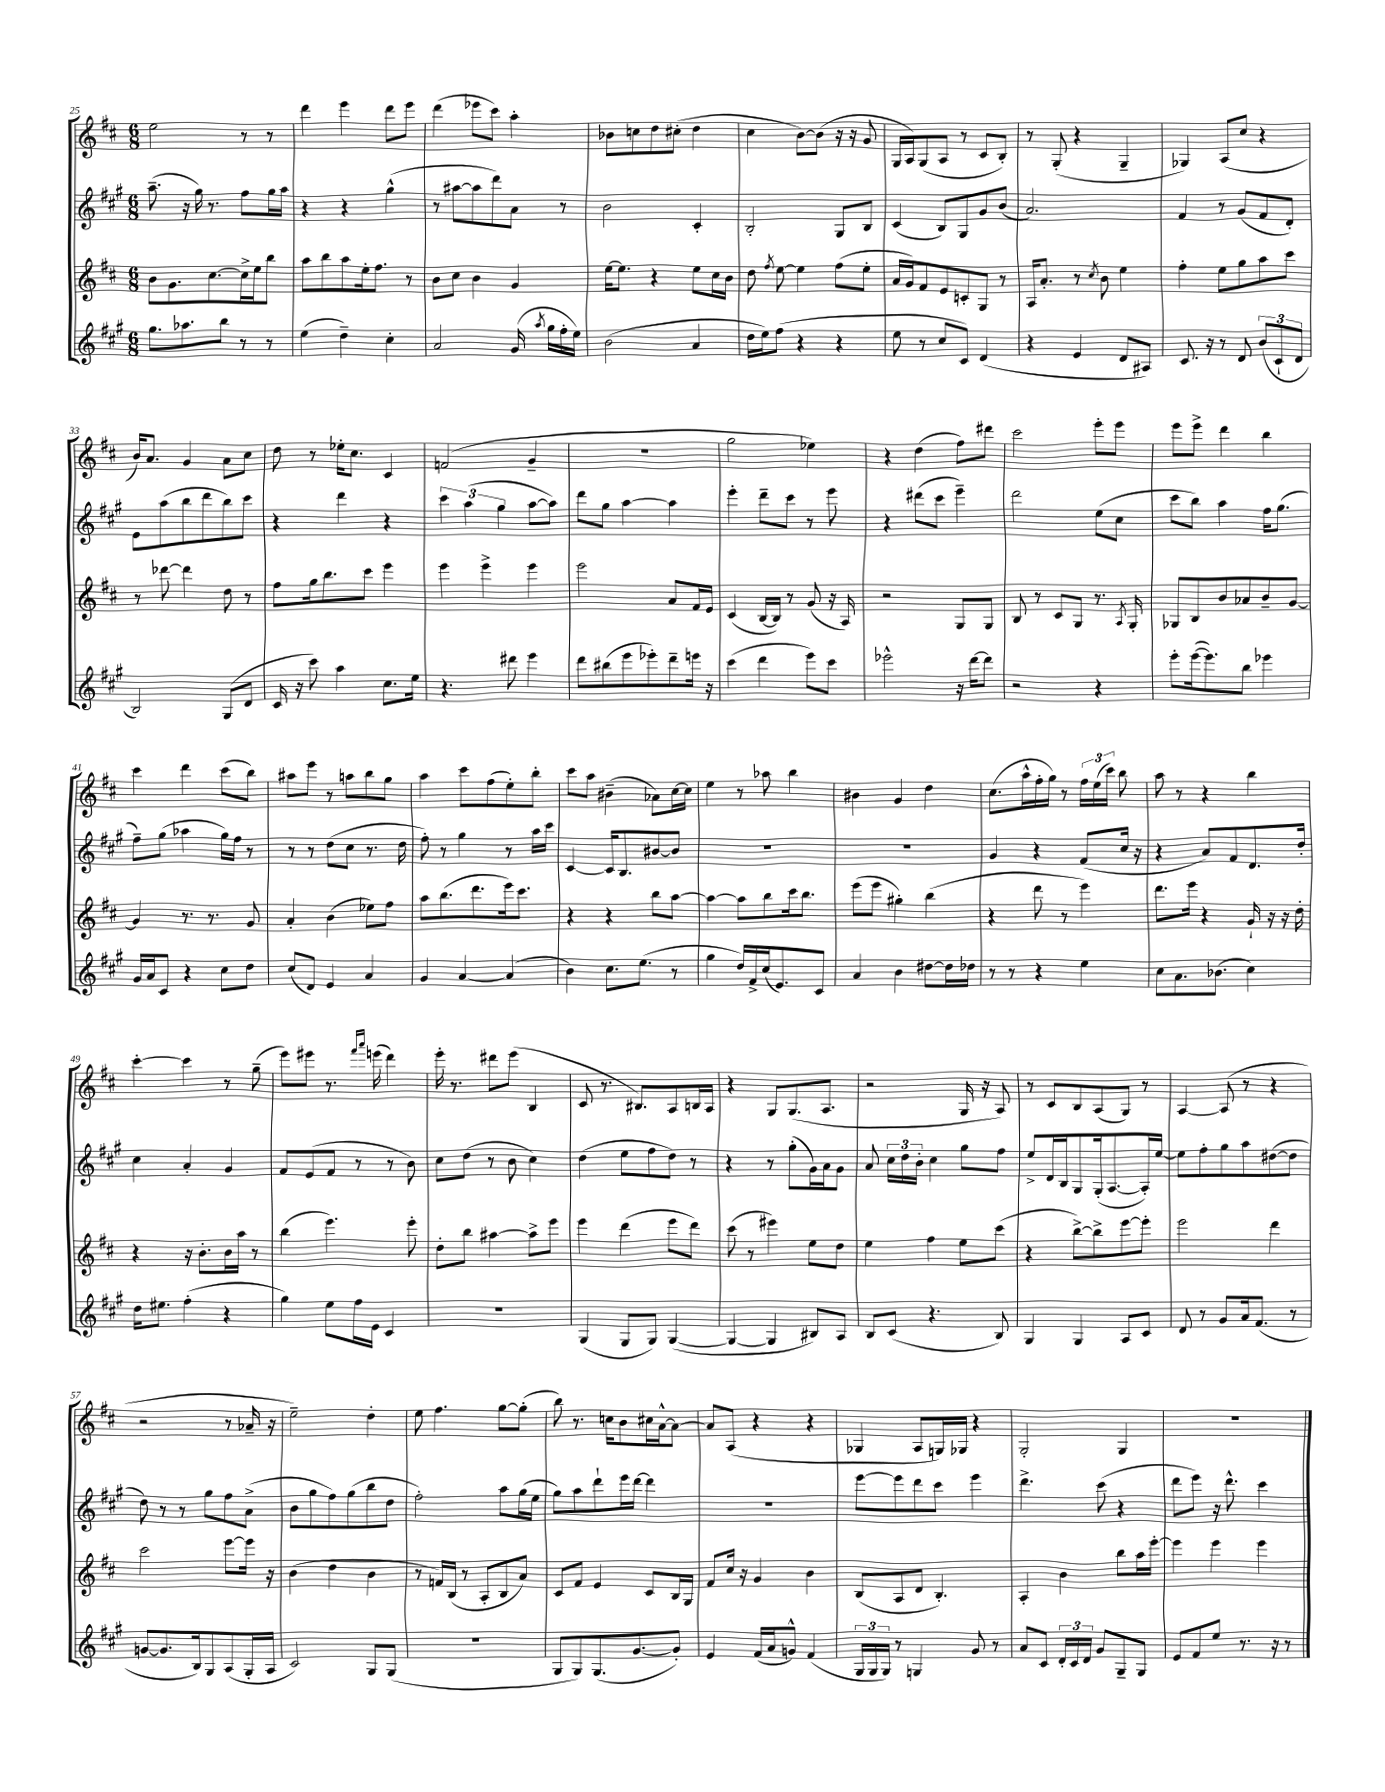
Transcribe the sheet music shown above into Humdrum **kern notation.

**kern	**kern	**kern	**kern
*part4	*part3	*part2	*part1
*staff4	*staff3	*staff2	*staff1
*clefG2	*clefG2	*clefG2	*clefG2
*k[f#c#g#]	*k[f#c#]	*k[f#c#g#]	*k[f#c#]
*M6/8	*M6/8	*M6/8	*M6/8
=25	=25	=25	=25
8.gg#\L	8b\L	(8.aa~\	2ee\
.	8.g\	.	.
8.aa-X\	.	16r	.
.	.	16gg#\)	.
.	[8.cc#\	8.r	.
8bb\J	.	.	.
8r	16cc#^\L]	8ff#\L	8r
.	16ee\J	.	.
8r	8bb\J	16gg#\L	8r
.	.	16aa\JJ	.
=26	=26	=26	=26
(4ee\	8aa\L	4r	4ddd\
.	8bb\	.	.
4dd~\)	8aa\	4r	4eee\
.	16ee'\k	.	.
.	8.ff#\J	.	.
4cc#'\	.	(4gg#^^\	8ddd\L
.	8r	.	8eee\J
=27	=27	=27	=27
2a/	8b\L	8r	(4ddd\
.	8cc#\J	[8aa#X\L	.
.	4b\	8aa#\]	8eee-X\L
.	.	8ddd\)	8ccc#\J)
(16g#/	4g/	8a\J	4aa'\
8qaa/	.	.	.
16gg#\LL	.	.	.
16ff#'\	.	8r	.
16ee\JJ)	.	.	.
=28	=28	=28	=28
(2b\	[16ee\KL	2b\	8b-X\L
.	8.ee\J]	.	.
.	.	.	8ccn\
.	4r	.	8dd\
.	.	.	(8cc#X'\J
4a/	8ee\L	4c#'/	4dd\
.	16cc#\L	.	.
.	16b\JJ	.	.
=29	=29	=29	=29
16dd\LL	8dd\	2B'/	4cc#\
16ee\J)	.	.	.
.	8qff#/	.	.
(8ff#\J	[8ee\	.	.
4r	4ee\]	.	[8b\L)
.	.	.	(8b\J]
4r	(8ff#\L	8G#/L	16r
.	.	.	16r
.	8ee'\J	8B/J	8g/
=30	=30	=30	=30
8ee\	16a/LL	(4c#/	16G/LL
.	16g/J)	.	16A/J)
8r	8f#/	.	(8G/
8cc#/L	8e/	8B/L)	8A/J
8c#/J)	8cn'/	8G#/	8r
(4d/	8G/J	8g#/	8c#/L
.	8r	(8b/J	8B'/J)
=31	=31	=31	=31
4r	16A/KL	2.a/)	8r
.	8.a'/J	.	.
.	.	.	(8G'/
4e/	8r	.	4r
.	8qcc#/	.	.
.	8b\	.	.
8d/L	4ee\	.	4G~/
8A#X/J)	.	.	.
=32	=32	=32	=32
8.c#/	4ff#'\	4f#/	4G-X/)
16r	.	.	.
8r	8ee\L	8r	(8A/L
8d/	8gg\	(8g#/L	8cc#/J
(12b/L	8aa\	8f#/	4r
12c#`/	.	.	.
.	8ccc#\J	8d'/J)	.
12d/J	.	.	.
!!LO:LB:g=z
=33	=33	=33	=33
2B/)	8r	8e\L	16b/KL)
.	.	.	8.a/J
.	[8ddd-X\	(8aa\	.
.	4ddd-\]	8bb\	4g/
.	.	8ddd\	.
(8G#/L	8dd\	8bb\)	8a\L
8d/J	8r	8ccc#\J	8cc#\J
=34	=34	=34	=34
16c#/	8ff#\L	4r	8dd\
16r	.	.	.
8ccc#\)	16gg\k	.	8r
.	8.bb\	.	.
4aa\	.	4ddd\	16ee-X'\KL
.	.	.	8.cc#\J
.	8ccc#\J	.	.
8.cc#\L	4eee\	4r	4c#/
16ee\Jk	.	.	.
=35	=35	=35	=35
4.r	4eee\	6ccc#\	(2fn/
.	.	(6aa\	.
.	4eee^\	.	.
.	.	6gg#\	.
8ddd#X\	.	.	.
4eee\	4eee\	[8aa\L	4g~/
.	.	8aa\J])	.
=36	=36	=36	=36
8ddd\L	2eee\	8ddd\L	2.r
(8bb#X\	.	8gg#\J	.
8eee\	.	[4aa\	.
8eee-X'\)	.	.	.
8ddd~\	8a/L	4aa\]	.
16eeen\Jk	16f#/L	.	.
16r	16e/JJ	.	.
=37	=37	=37	=37
(4ccc#\	(4c#/	4eee'\	2gg\
4ddd\	[16B/LL	8ddd~\L	.
.	16B/JJ])	.	.
.	8r	8ccc#\J	.
8eee\L)	(8g/	8r	4ee-X\)
8ccc#\J	16r	8eee\	.
.	16A/)	.	.
=38	=38	=38	=38
2eee-X^^\	2r	4r	4r
.	.	(8ddd#X\L	(4dd\
.	.	8ccc#\J	.
16r	8G/L	4eee~\)	8ff#\L)
[16ddd\KL	.	.	.
8ddd\J]	8G/J	.	8ddd#X\J
=39	=39	=39	=39
2r	8B/	2ddd\	2ccc#\
.	8r	.	.
.	8c#/L	.	.
.	8G/J	.	.
4r	8.r	(8ee\L	8eee'\L
.	.	8cc#\J	8eee\J
.	8qA/	.	.
.	16G'/	.	.
=40	=40	=40	=40
8eee'\L	8G-X/L	8ccc#\L	8eee\L
([16eee\k	8B/	8bb\J)	8eee^\J
8.eee\])	.	.	.
.	8b/	4aa\	4ddd\
8bb\J	8a-X/	.	.
4eee-X\	8b~/	16ff#\KL	4bb\
.	.	(8.gg#\J	.
.	[8g/J	.	.
!!LO:LB:g=z
=41	=41	=41	=41
16g#/LL	4g/]	8ff#~\L)	4ccc#\
16a/J	.	.	.
8c#/J	.	(8gg#\J	.
4r	8.r	4aa-X\	4ddd\
.	8.r	.	.
8cc#\L	.	16gg#\LL)	(8ccc#\L
.	.	16ff#\JJ	.
8dd\J	8g/	8r	8bb\J)
=42	=42	=42	=42
(8cc#/L	4a'/	8r	8aa#X\L
8d/J)	.	8r	8eee\J
4e/	(4b\	(8dd\L	8r
.	.	8cc#\J	8aan\L
4a/	8ee-X\L)	8.r	8bb\
.	8ff#\J	.	8gg\J
.	.	16dd\	.
=43	=43	=43	=43
4g#/	8aa\L	8ff#'\)	4aa\
.	(8.bb\	8r	.
[4a/	.	4gg#\	8ccc#\L
.	8.ddd\	.	.
.	.	.	(8ff#\
(4a/]	16eee\k)	8r	8ee'\)
.	8.ccc#\J	.	.
.	.	16aa\LL	8bb'\J
.	.	16ccc#\JJ	.
=44	=44	=44	=44
4b\)	4r	[4c#/	8ccc#\L
.	.	.	8aa\J
8.cc#\L	4r	16c#/KL]	(4b#X~\
.	.	8.B/	.
(8.ee\J	.	.	.
.	8bb\L	[8b#X/	8a-X\L)
8r	[8aa\J	8b#/J]	[16cc#\L
.	.	.	16cc#\JJ]
=45	=45	=45	=45
4gg#\	4aa\_	2.r	4ee\
16dd/LL)	8aa\L]	.	8r
16f#^/	.	.	.
(16cc#/J	8bb\	.	8aa-X\
8.e/)	.	.	.
.	16ccc#\k	.	4bb\
.	8.bb\J	.	.
8c#/J	.	.	.
=46	=46	=46	=46
4a/	(8eee\L	2.r	4b#X\
.	8eee\J	.	.
4b\	4gg#X'\)	.	4g/
[8dd#X\L	(4bb\	.	4dd\
16dd#\L]	.	.	.
16dd-X\JJ	.	.	.
=47	=47	=47	=47
8r	4r	4g#/	(8.cc#\L
8r	.	.	.
.	.	.	16aa^^\L
4r	8ddd\	4r	16ff#'\
.	.	.	16gg\JJ)
.	8r	.	8r
4ee\	4eee\)	(8f#/L	24ff#\LL
.	.	.	(24ee\
.	.	.	24ccc#\JJ)
.	.	16cc#/Jk	8bb\
.	.	16r	.
=48	=48	=48	=48
8cc#\L	8.ddd\L	4r	8aa\
8.a\	.	.	8r
.	16eee\Jk	.	.
.	4r	8a/L)	4r
(8.b-X\J	.	.	.
.	.	8f#/	.
4cc#\)	16g`/	8.d/	4bb\
.	16r	.	.
.	16r	.	.
.	16dd'\	16dd'/Jk	.
!!LO:LB:g=z
=49	=49	=49	=49
16dd\KL	4r	4cc#\	[4ccc#'\
8.ee#X\J	.	.	.
(4ff#'\	16r	4a'/	4ccc#\]
.	8.b'\L	.	.
4r	16b\L	4g#/	8r
.	16aa\JJ	.	.
.	8r	.	(8gg~\
=50	=50	=50	=50
4gg#\)	(4bb\	8f#/L	8eee\L)
.	.	(8e/	8eee#X\J
8ee\L	4.eee\)	8f#/J	8.r
16ff#\L	.	8r	.
.	.	.	16qqfff#/LL
.	.	.	16qqaaa/JJ
16e\JJ	.	.	(16eeen\
4c#/	.	8r	4ddd\)
.	8eee'\	8b\)	.
=51	=51	=51	=51
2.r	8dd'\L	8cc#\L	16eee'\
.	.	.	8.r
.	8bb\J	(8dd\J	.
.	[4aa#X\	8r	8ddd#X\L
.	.	8b\	(8eee\J
.	8aa#^\L]	4cc#\)	4B/
.	8eee\J	.	.
=52	=52	=52	=52
(4G#/	4eee\	(4dd\	8c#/
.	.	.	8.r
8G#/L	(4ddd\	8ee\L	.
.	.	.	8.B#X/L)
8G#/J)	.	8ff#\	.
([4G#/	8eee\L	8dd\J)	8A/
.	8ddd\J)	8r	16Bn/L
.	.	.	16A/JJ
=53	=53	=53	=53
4G#/_	(8ccc#\	4r	4r
.	8r	.	.
4G#/]	4eee#X\)	8r	8G/L
.	.	(8gg#'\L	(8.G/
8B#X/L)	8ee\L	16g#\L)	.
.	.	16a\J	8.A/J
8A/J	8dd\J	8g#\J	.
=54	=54	=54	=54
8B/L	4ee\	8a/	2r
(8c#/J	.	24cc#\LL	.
.	.	24dd\	.
.	.	24b'\JJ	.
4.r	4ff#\	4cc#\	.
.	8ee\L	8gg#\L	16G/
.	.	.	16r
8B/)	(8ccc#\J	8ff#\J	8A/)
=55	=55	=55	=55
4G#/	4r	8ee^/L	8r
.	.	16d/L	8c#/L
.	.	16B/J	.
4G#/	[8bb^\L)	8G#/	8B/
.	8bb^\]	(16G#'/k	(8A/
.	.	[8.A/	.
8A/L	[8eee\	.	8G/J)
8c#/J	8eee'\J]	16A'/L])	8r
.	.	[16ee/JJ	.
=56	=56	=56	=56
8d/	2eee\	8ee\L]	[4A/
8r	.	8ff#'\	.
8g#/L	.	8gg#\	(8A/]
16a/k	.	8aa\	8r
(8.f#/J	.	.	.
.	4ddd\	([8dd#X\	4r
8r	.	8dd#\J]	.
!!LO:LB:g=z
=57	=57	=57	=57
[8gn/L	2ccc#\	8dd\)	2r
8.g/]	.	8r	.
.	.	8r	.
16B/k)	.	.	.
8G#/	.	8gg#\L	.
(8A/	[8eee\L	8ff#\	8r
16G#'/L	16eee\Jk]	(8a^\J	16a-X~/
16A/JJ	16r	.	16r
=58	=58	=58	=58
2c#/)	(4b\	8b\L	2ee~\)
.	.	8gg#\	.
.	4dd\	8ff#\)	.
.	.	(8gg#\	.
8G#/L	4b\	8bb\	4dd'\
(8G#/J	.	8dd\J	.
=59	=59	=59	=59
2.r	8r	2ff#'\)	8ee\
.	16fn/LL)	.	4.ff#\
.	(16B/JJ	.	.
.	8r	.	.
.	8A'/L	.	.
.	8B/	8aa\L	[8gg\L
.	8a/J)	(16gg#\L	(8gg'\J]
.	.	16ee\JJ	.
=60	=60	=60	=60
8G#/L	8c#/L	8gg#\L)	8bb\)
8G#/)	8f#/J	8aa\	8.r
(8.G#/	4e/	8ddd`\	.
.	.	.	16ccn\KL
.	.	16eee\L	8b\
[8.g#/	.	[16ddd\JJ	.
.	8c#/L	4ddd\]	16cc#X\L
.	.	.	[16a^^\J
8g#'/J])	16B/L	.	8a\J_
.	16G/JJ	.	.
=61	=61	=61	=61
4e/	8f#/L	2.r	8a/L]
.	16cc#/Jk	.	(8A/J
.	16r	.	.
(16f#/LL	4g/	.	4r
16a/J	.	.	.
8gn^^/J)	.	.	.
(4f#/	4b\	.	4r
=62	=62	=62	=62
24G#/LL	(8B/L	[8eee\L	4G-X/
24G#/	.	.	.
24G#/JJ)	.	.	.
8r	8A/	8eee\]	.
4Gn/	8d/J	8ddd\	8A/L
.	4.B'/)	8ccc#\J	16Gn/L)
.	.	.	16G-X/JJ
8g#/	.	4eee\	4r
8r	.	.	.
=63	=63	=63	=63
8a/L	4A'/	4.ddd^\	2G'/
8c#/J	.	.	.
24d'/LL	4b\	.	.
24c#/	.	.	.
24d/JJ	.	.	.
8g#/L	.	(8ccc#\	.
8G#~/	8bb\L	4r	4G/
8G#/J	16aa\L	.	.
.	[16eee'\JJ	.	.
=64	=64	=64	=64
8e/L	4eee\]	8ddd\L	2.r
8f#/	.	8eee\J)	.
8ee/J	4eee\	16r	.
.	.	8.ddd^^\	.
8.r	.	.	.
.	4eee\	4ccc#\	.
16r	.	.	.
8r	.	.	.
==	==	==	==
*-	*-	*-	*-
